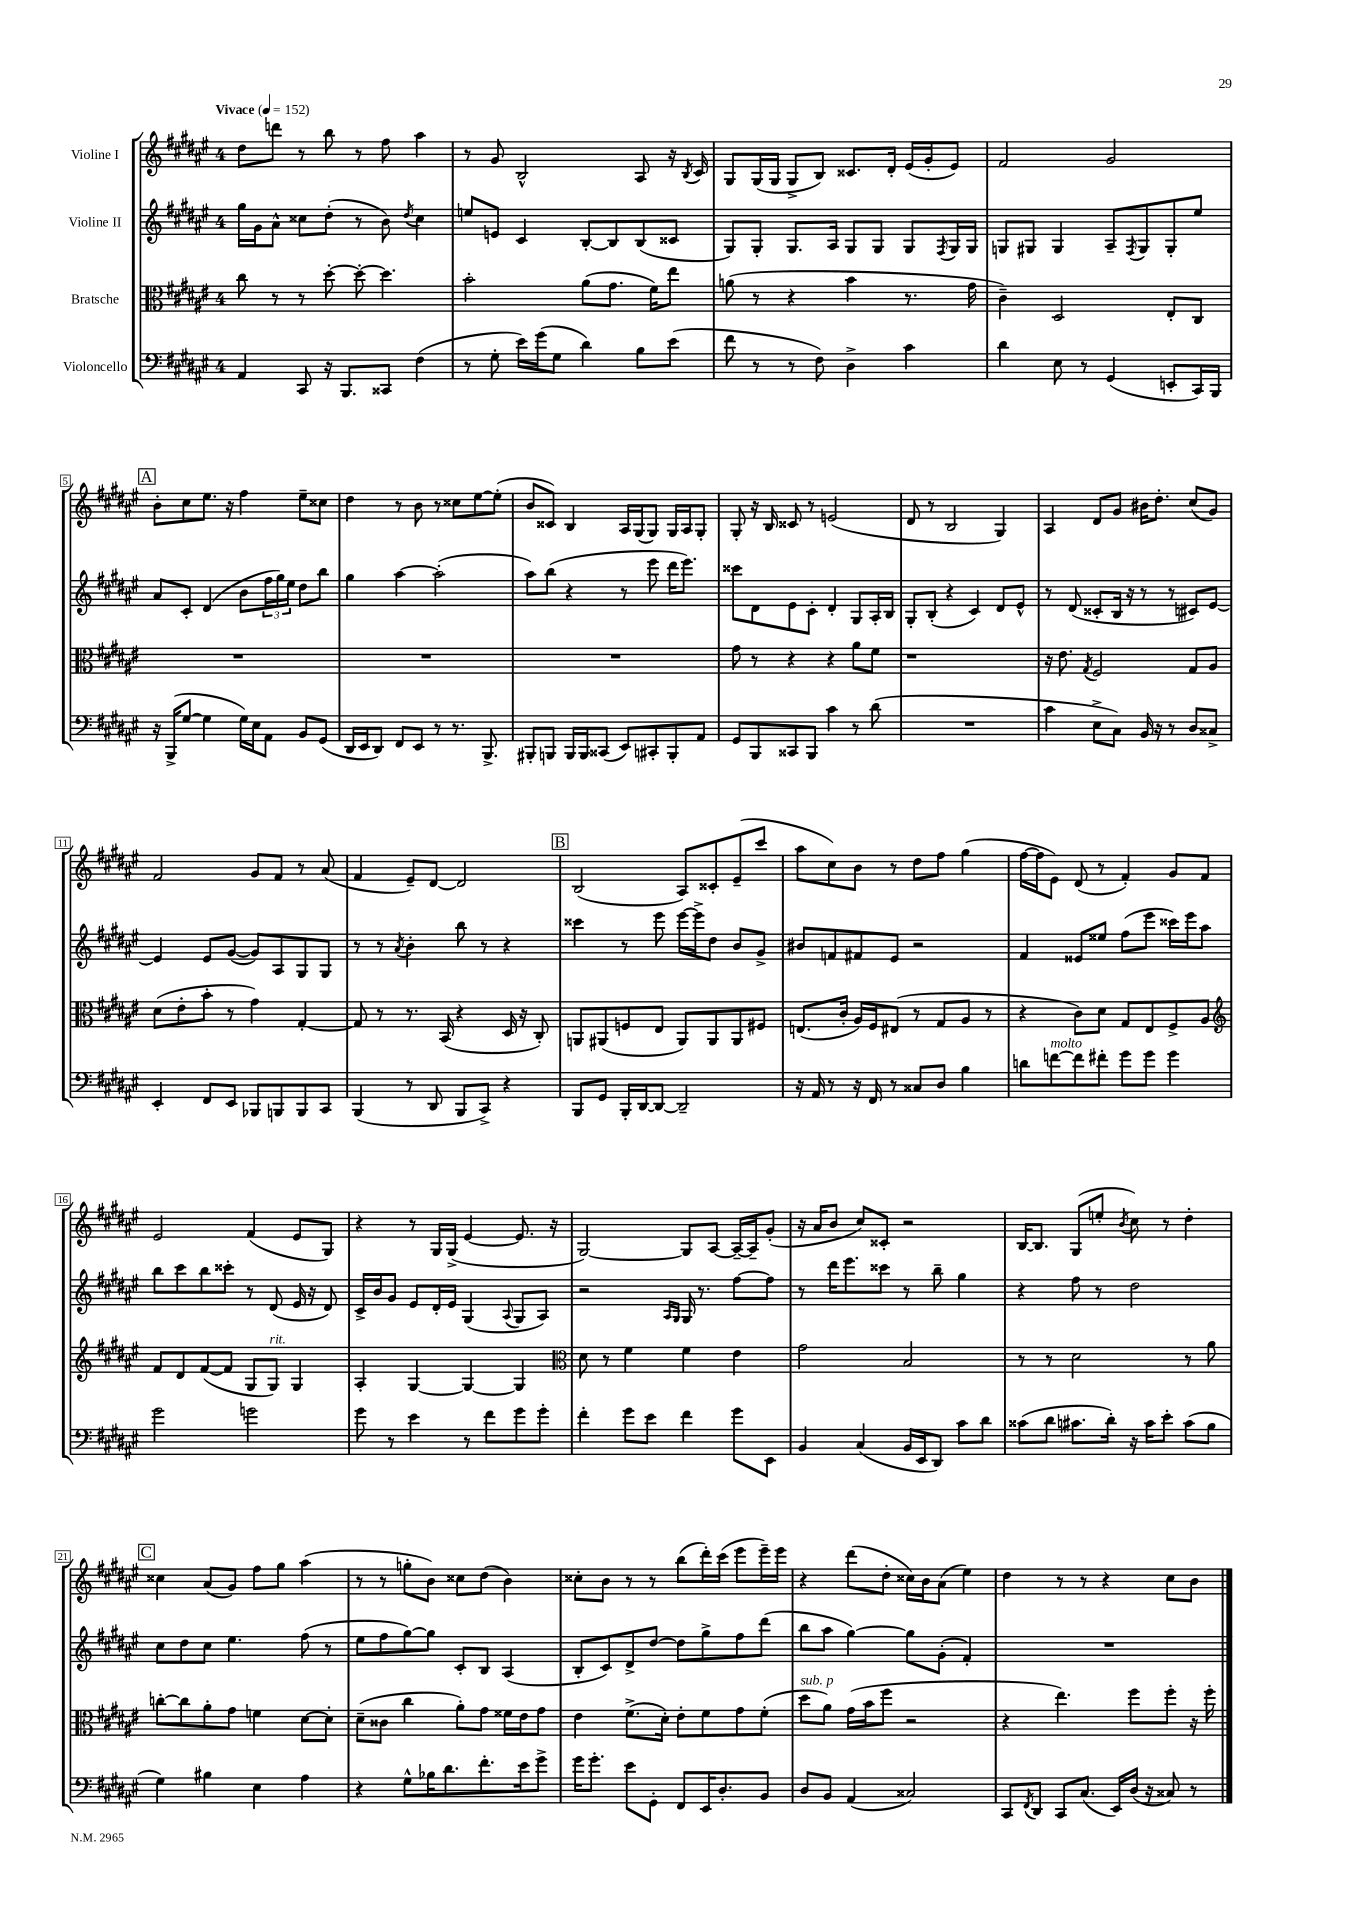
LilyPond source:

<<
\new StaffGroup <<
\new Staff = "s0" \with { instrumentName = "Violine I" } {
    \clef treble \key fis \major \once \override Staff.TimeSignature.style = #'single-digit \time 4/4 \tempo "Vivace" 4 = 152
    dis''8 d'''8 r8 b''8 r8 fis''8 ais''4 |
    r8 gis'8 b2-^ ais8 r16 \acciaccatura { b8 } cis'16 |
    gis8 gis16( gis16 gis8-> b8) cisis'8. dis'16-. eis'16( gis'16-. eis'8) |
    fis'2 gis'2 |
    \mark \markup { \box "A" } b'8-. cis''8 eis''8. r16 fis''4 eis''8-- cisis''8 |
    dis''4 r8 b'8 r8 cisis''8 eis''8~ eis''8-.( |
    b'8 cisis'8) b4 ais16 gis16( gis8) gis16 ais16 gis8-. |
    gis8-. r16 b16 cisis'8 r8 e'2( |
    dis'8 r8 b2 gis4) |
    ais4 dis'8 gis'8 bis'16 dis''8.-. cis''8( gis'8) |
    fis'2 gis'8 fis'8 r8 ais'8( |
    fis'4 eis'8--) dis'8~ dis'2 |
    \mark \markup { \box "B" } b2( ais8) cisis'8-. eis'8--( cis'''8 |
    ais''8 cis''8) b'8 r8 dis''8 fis''8 gis''4( |
    fis''16~ fis''16 eis'8) dis'8( r8 fis'4-.) gis'8 fis'8 |
    eis'2 fis'4( eis'8 gis8) |
    r4 r8 gis16 gis16->( eis'4~ eis'8. r16 |
    gis2~) gis8 ais8~ ais16~-- ais16-- gis'8-.( |
    r16 ais'16 b'8 cis''8) cisis'8-. r2 |
    b16~ b8. gis8( e''8-. \acciaccatura { b'8 } cis''8) r8 dis''4-. |
    \mark \markup { \box "C" } cisis''4 ais'8( gis'8) fis''8 gis''8 ais''4( |
    r8 r8 g''8-. b'8) cisis''8 dis''8( b'4) |
    cisis''8-. b'8 r8 r8 b''8( dis'''16-.) cis'''16( eis'''8 eis'''16--) eis'''16 |
    r4 dis'''8( dis''8-. cisis''16) b'16 ais'8( eis''4) |
    dis''4 r8 r8 r4 cis''8 b'8 \bar "|." |
}
\new Staff = "s1" \with { instrumentName = "Violine II" } {
    \clef treble \key fis \major \once \override Staff.TimeSignature.style = #'single-digit \time 4/4
    gis''16 gis'16 ais'8-^ cisis''8 dis''8-.( r8 b'8) \acciaccatura { dis''8 } cisis''4 |
    e''8 e'8 cis'4 b8~-. b8 b8( cisis'8 |
    gis8) gis8-. gis8. ais16 gis8 gis8 gis8 \acciaccatura { fis8 } gis16 gis16 |
    g8 gis8 gis4 ais8-- \acciaccatura { fis8 } gis8 gis8-. eis''8 |
    \mark \markup { \box "A" } ais'8 cis'8-. dis'4( b'8 \tuplet 3/2 { fis''16 gis''16) eis''16 } dis''8 b''8 |
    gis''4 ais''4~ ais''2-.( |
    ais''8) b''8( r4 r8 eis'''8 dis'''16 eis'''8.) |
    cisis'''8 dis'8 eis'8 cis'8-. dis'4-. gis8 ais16-. b16 |
    gis8-. b8-.( r4 cis'4) dis'8 eis'8-^ |
    r8 dis'8( cisis'8-. b16 r16 r8 r8 cis'8) eis'8~ |
    eis'4 eis'8 gis'8~( gis'8) ais8 gis8 gis8 |
    r8 r8 \acciaccatura { ais'8 } b'4-. b''8 r8 r4 |
    \mark \markup { \box "B" } cisis'''4 r8 eis'''8 eis'''16~ eis'''16-> dis''8 b'8 gis'8-> |
    bis'8 f'8 fis'8 eis'8 r2 |
    fis'4 eisis'8 eisis''8 fis''8( eis'''8 cisis'''16) eis'''16 ais''8 |
    b''8 cis'''8 b''8 cisis'''8-. r8 dis'8( eis'16 r16 dis'8) |
    cis'16-> b'16 gis'8 eis'8 dis'16-. eis'16 gis4( \appoggiatura { ais8 } gis8 ais8) |
    r2 \grace { ais16 gis16 } gis16 r8. fis''8~ fis''8 |
    r8 dis'''16 eis'''8. cisis'''8 r8 b''8-- gis''4 |
    r4 fis''8 r8 dis''2 |
    \mark \markup { \box "C" } cis''8 dis''8 cis''8 eis''4. fis''8( r8 |
    eis''8 fis''8 gis''8~) gis''8 cis'8-. b8 ais4( |
    b8-. cis'8) dis'8-> dis''8~ dis''8 gis''8-> fis''8 dis'''8( |
    b''8 ais''8 gis''4~) gis''8 gis'8-.( fis'4-.) |
    R1 \bar "|." |
}
\new Staff = "s2" \with { instrumentName = "Bratsche" } {
    \clef alto \key fis \major \once \override Staff.TimeSignature.style = #'single-digit \time 4/4
    cis''8 r8 r8 dis''8~-. dis''8~-. dis''4. |
    b'2-. ais'8( gis'8. fis'16) eis''8 |
    a'8( r8 r4 b'4 r8. gis'16 |
    cis'4--) dis2 eis8-. cis8 |
    \mark \markup { \box "A" } R1 |
    R1 |
    R1 |
    gis'8 r8 r4 r4 ais'8 fis'8 |
    r1 |
    r16 eis'8. \acciaccatura { gis8 } fis2 gis8 ais8 |
    dis'8( eis'8-. b'8-. r8 gis'4) gis4~-. |
    gis8 r8 r8. b,16( r4 dis16 r16 cis8-.) |
    \mark \markup { \box "B" } a,8 ais,8( f8 eis8 ais,8) ais,8 ais,8 fis8 |
    e8.( cis'16-. ais16) fis16 eis8( r8 gis8 ais8 r8 |
    r4 cis'8) dis'8 gis8 eis8 fis8-> ais8 |
    \clef treble fis'8 dis'8 fis'8~( fis'8 gis8 gis8^\markup { \italic "rit." }) gis4 |
    ais4-. gis4~ gis4~ gis4 |
    \clef alto dis'8 r8 fis'4 fis'4 eis'4 |
    gis'2 b2 |
    r8 r8 dis'2 r8 ais'8 |
    \mark \markup { \box "C" } c''8~-. c''8 ais'8-. gis'8 f'4 dis'8~ dis'8-. |
    dis'8--( cisis'8 cis''4 ais'8-.) gis'8 fisis'16 eis'16 gis'8 |
    eis'4 fis'8.->( dis'16-.) eis'8-. fis'8 gis'8 fis'8-.( |
    dis''8^\markup { \italic "sub. p" } ais'8) gis'16( b'16 fis''8 r2 |
    r4 eis''4.) fis''8 fis''8-. r16 fis''16-. \bar "|." |
}
\new Staff = "s3" \with { instrumentName = "Violoncello" } {
    \clef bass \key fis \major \once \override Staff.TimeSignature.style = #'single-digit \time 4/4
    ais,4 cis,8 r16 b,,8. cisis,8 fis4( |
    r8 gis8-. eis'16) gis'16( gis8 dis'4) b8 eis'8( |
    fis'8 r8 r8 fis8) dis4-> cis'4 |
    dis'4 eis8 r8 gis,4( e,8-. cis,16) b,,16 |
    \mark \markup { \box "A" } r16 b,,16->( gis8~ gis4 gis16) eis16 ais,8 b,8 gis,8( |
    dis,16 eis,16 dis,8) fis,8 eis,8 r8 r8. b,,8.-> |
    bis,,8-. b,,8 b,,16 b,,16 cisis,8( eis,8) cis,8-. b,,8-. ais,8 |
    gis,8 b,,8 cisis,8 b,,8 cis'4 r8 dis'8( |
    R1 |
    cis'4 eis8-> cis8) b,16 r16 r8 dis8 cisis8-> |
    eis,4-. fis,8 eis,8 bes,,8 b,,8 b,,8 cis,8 |
    b,,4( r8 dis,8 b,,8 cis,8->) r4 |
    \mark \markup { \box "B" } b,,8 gis,8 b,,16-. dis,16~ dis,8~ dis,2-- |
    r16 ais,16 r8 r16 fis,16 r8 cisis8 dis8 b4 |
    d'8 f'8~^\markup { \italic "molto" } f'8 fis'8-. gis'8 gis'8 gis'4 |
    gis'2 g'2 |
    gis'8 r8 eis'4 r8 fis'8 gis'8 gis'8-. |
    fis'4-. gis'8 eis'8 fis'4 gis'8 eis,8 |
    b,4 cis4( b,16 eis,16 dis,8) cis'8 dis'8 |
    cisis'8( dis'8 cis'8. dis'16-.) r16 cis'16 eis'8-. cis'8( b8 |
    \mark \markup { \box "C" } gis4) bis4 eis4 ais4 |
    r4 gis8-^ bes16 dis'8. fis'8.-. eis'16 gis'8-> |
    gis'16 gis'8.-. eis'8 gis,8-. fis,8 eis,16 dis8.-. b,8 |
    dis8 b,8 ais,4( cisis2) |
    cis,8 \acciaccatura { fis,8 } dis,8 cis,8 cis8.( eis,16) dis16( r16 cisis8) r8 \bar "|." |
}
>>
>>
\layout { \context { \Score \override BarNumber.stencil = #(make-stencil-boxer 0.1 0.3 ly:text-interface::print) } }
